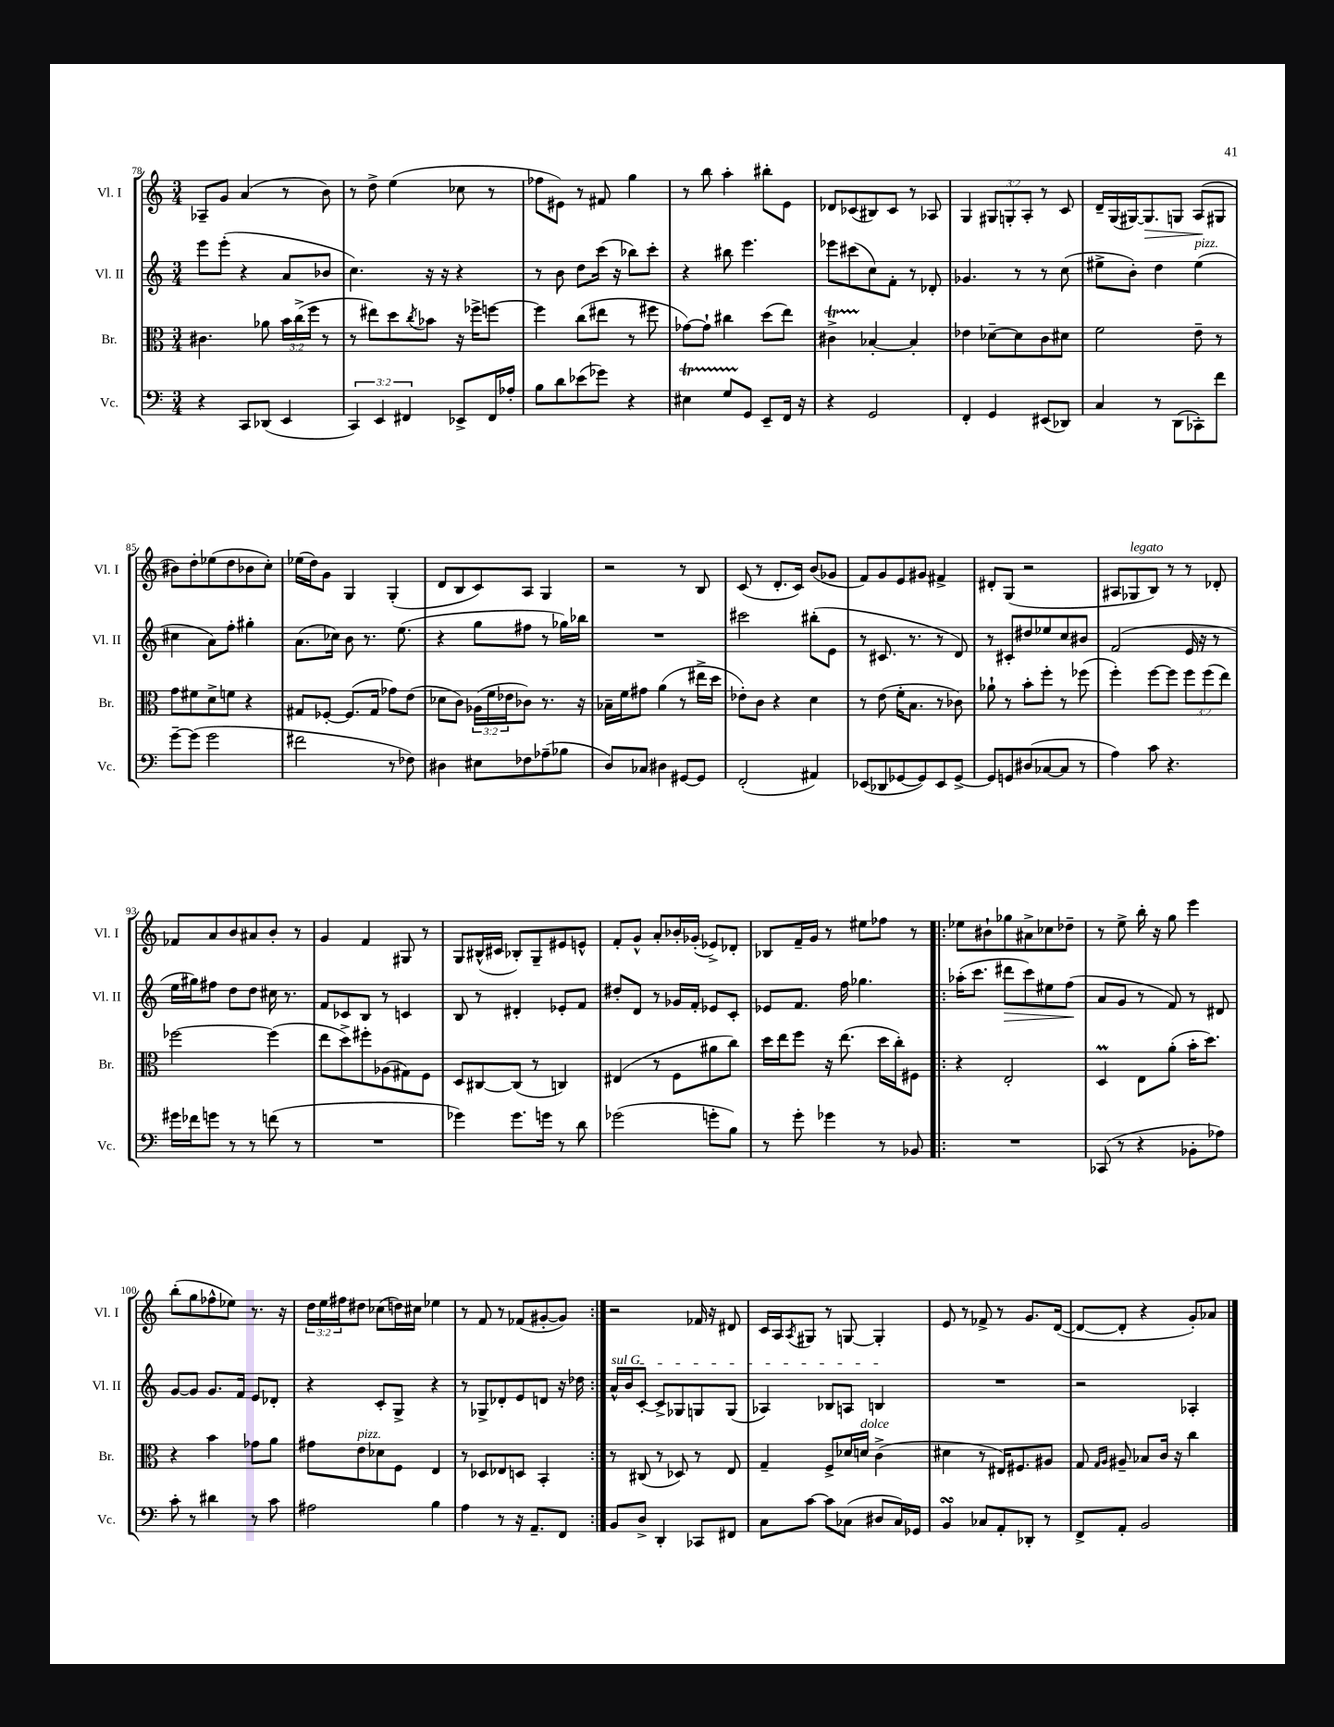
<<
\new StaffGroup <<
\new Staff = "s0" \with { instrumentName = "Vl. I" shortInstrumentName = "Vl. I" } {
    \clef treble \key c \major \numericTimeSignature \time 3/4 \override Staff.TupletNumber.text = #tuplet-number::calc-fraction-text
    aes8-- g'8 a'4( r8 b'8) |
    r8 d''8-> e''4( ces''8 r8 |
    fes''8 eis'8) r8 fis'8 g''4 |
    r8 b''8 a''4-. bis''8-. e'8 |
    des'8 ces'8( bis8) ces'8 r8 aes8 |
    g4 \tuplet 3/2 { gis8 g8-. a8-. } r8 c'8 |
    d'16-- g16( gis16~) gis8.\> g8 a8\!( gis8 |
    bis'8) d''8-. ees''8( d''8 bes'8 c''8-.) |
    ees''16( d''16) g'8 g4 g4-.( |
    d'8 b8 c'8) a8 g4 |
    r2 r8 b8 |
    c'8( r8 d'8.-. c'16) b'8( ges'8 |
    f'8) g'8 e'8 gis'8 fis'4-> |
    dis'8-. g8( r2 |
    ais8 ges8^\markup { \italic "legato" } b8) r8 r8 des'8-. |
    fes'8 a'8 b'8 ais'8 b'8-. r8 |
    g'4 f'4 gis8 r8 |
    g8 bis16-^( cis'16 bes8-.) g8-- eis'8 e'8-^ |
    f'8-. g'8-^ a'8-. bes'16-. ges'16-.( ees'8->) des'8-. |
    bes8 f'16-- g'16 r8 eis''8 fes''8 r8 |
    \repeat volta 2 { ees''8 bis'8-! ges''8 ais'8-> ces''8 des''8-- |
    r8 e''8-> b''16-. r16 g''8 e'''4 |
    b''8-.( g''8 fes''8-^ ees''8) r8. r16 |
    \tuplet 3/2 { d''16 e''16 fis''16 } dis''8 ces''8( d''16) cis''16 ees''4 |
    r8 f'8 r8 fes'8( gis'8~-. gis'8) | }
    r2 fes'16 r16 dis'8 |
    c'16 a16 \acciaccatura { a8 } gis8 r8 g8~ g4-. |
    e'8 r8 fes'8-> r8 g'8. d'16~( |
    d'8~ d'8-. r4 g'8-.) aes'8 \bar "|." |
}
\new Staff = "s1" \with { instrumentName = "Vl. II" shortInstrumentName = "Vl. II" } {
    \clef treble \key c \major \numericTimeSignature \time 3/4
    e'''8 e'''8-.( r4 a'8 bes'8 |
    c''4.) r16 r16 r4 |
    r8 b'8 d''8 c'''16( r16 bes''8) c'''8-. |
    r4 bis''8 e'''4. |
    ees'''8 cis'''8( c''8) f'8-. r8 des'8-. |
    ges'4. r8 r8 c''8( |
    eis''8-> b'8-.) d''4 eis''4^\markup { \italic "pizz." }( |
    cis''4 a'8) f''8-. gis''4-. |
    a'8.( ces''16) b'8 r8. e''8.( |
    r4 g''8 fis''8 r8 ges''16) bes''16 |
    R2. |
    cis'''2 bis''8-.( e'8 |
    r8 cis'8. r8. r8 d'8) |
    r8 cis'8-. dis''8 ees''8 c''8 bis'8 |
    f'2( e'16 r16 r8 |
    e''16 gis''16) fis''8 d''8 d''8 cis''16 r8. |
    f'8 ces'8 b8 r8 c'4 |
    b8 r8 dis'4-. ees'8-. f'8 |
    dis''8-. d'8 r8 ges'16 f'16-. ees'8 c'8-. |
    ees'8 f'8. f''16 ges''4. |
    \repeat volta 2 { aes''16-.( c'''8. dis'''8\> c'''8) eis''8 f''8\!( |
    a'8 g'8 r8 f'8) r8 dis'8 |
    g'8~ g'8 g'8. f'16 e'8 des'8-. |
    r4 c'8-. g8-> r4 |
    r8 ges8-> des'8-. e'8 d'8 r16 des''16 | }
    \once \override TextSpanner.bound-details.left.text = \markup { \italic "sul G" } a'16-^\startTextSpan b'16 c'8~-. c'8-> ges8 g8 g8( |
    aes4) bes8 a8 b4\stopTextSpan |
    R2. |
    r2 aes4-. \bar "|." |
}
\new Staff = "s2" \with { instrumentName = "Br." shortInstrumentName = "Br." } {
    \clef alto \key c \major \numericTimeSignature \time 3/4 \override Staff.TupletNumber.text = #tuplet-number::calc-fraction-text
    cis'4. aes'8 \tuplet 3/2 { b'16 c''16->( f''16 } r8 |
    r8 eis''8) d''8 \acciaccatura { c''8 } bes'8 r16 fes''16-> f''8~ |
    f''4 c''8( eis''8 r8 fis''8 |
    ges'8~) ges'8-! cis''4 d''8( e''8) |
    cis'4->\startTrillSpan bes4~-.\stopTrillSpan bes4-. |
    ees'4 des'8~-- des'8 c'8 dis'8 |
    f'2 e'8-- r8 |
    g'8 fis'8 d'8-> f'8 r4 |
    gis8 fes8~-. fes8.( gis16 ges'8) e'8( |
    des'8 c'8) \tuplet 3/2 { aes16( f'16 ees'16 } ces'8) r8. r16 |
    bes16-- f'16 gis'8 a'4( r8 eis''16-> d''16 |
    ees'8-.) c'8 r4 d'4 |
    r8 e'8( f'16-. b8. r8 ces'8) |
    aes'8-! r8 b'8-. f''8-. r8 fes''8( |
    f''4-.) f''8~ f''8 \tuplet 3/2 { f''8 f''8( e''8) } |
    fes''2~ fes''4( |
    e''8 d''8->) fis''8-. aes8( gis8) f8 |
    d8 cis8~ cis8( r8 c4) |
    eis4( r8 f8 ais'8 c''8) |
    d''16 e''16 f''8 r16 e''8.( d''16 c''16-.) fis8 |
    \repeat volta 2 { r4 e2-. |
    d4\prall e8 a'8-.( b'16-. d''8.) |
    r4 b'4 ges'8 a'8 |
    gis'8 e'8^\markup { \italic "pizz." } des'8 f8 e4 |
    r8 des8 ees8 d8 b,4-. | }
    r8 cis8( r8 des8) r8 e8 |
    g4-- f8-> des'16 d'16^\markup { \italic "dolce" } c'4->( |
    dis'4 r8 eis16) fis8. ais8 |
    g8 \grace { g16 a16 } ais8-- bes8 c'16 r16 c''4 \bar "|." |
}
\new Staff = "s3" \with { instrumentName = "Vc." shortInstrumentName = "Vc." } {
    \clef bass \key c \major \numericTimeSignature \time 3/4 \override Staff.TupletNumber.text = #tuplet-number::calc-fraction-text
    r4 c,8 des,8( e,4 |
    \tuplet 3/2 { c,4) e,4 fis,4 } ees,8-> fis,16 aes16-. |
    b8 d'8 ees'8( ges'8) r4 |
    eis4\startTrillSpan g8 g,8\stopTrillSpan e,8-- f,16 r16 |
    r4 g,2 |
    f,4-. g,4 eis,8( des,8) |
    c4 r8 d,8( ces,8-.) f'8 |
    g'8~-- g'8( g'2 |
    fis'2 r8 fes8) |
    dis4 eis8 fes8 aes8--( bes8 |
    d8) ces8 dis4 gis,8~ gis,8 |
    f,2-.( ais,4) |
    ees,8( des,8 ges,8~ ges,8) ees,8 ges,8~-> |
    ges,8 g,8 dis8( ces8~ ces8 r8 |
    a4) c'8 r4. |
    gis'16 fes'16 g'8 r8 r8 f'8( r8 |
    R2. |
    ges'4) ges'8. g'16 r8 d'8 |
    ges'2( g'8-. b8) |
    r8 g'8-. ges'4 r8 bes,8 |
    \repeat volta 2 { R2. |
    ces,8( r8 r4 bes,8-. aes8) |
    c'8-. r8 dis'4 r8 c'8 |
    ais2 b4 |
    a4 r8 r16 a,8.-- f,8 | }
    b,8 d8-> d,4-. ces,8 fis,8 |
    c8 c'8~ c'8 ces8( dis8 ces16) ges,16 |
    b,4\turn ces8 a,8-. des,8-. r8 |
    f,8-> a,8-. b,2 \bar "|." |
}
>>
>>
\layout { \context { \Score currentBarNumber = #78 } }
